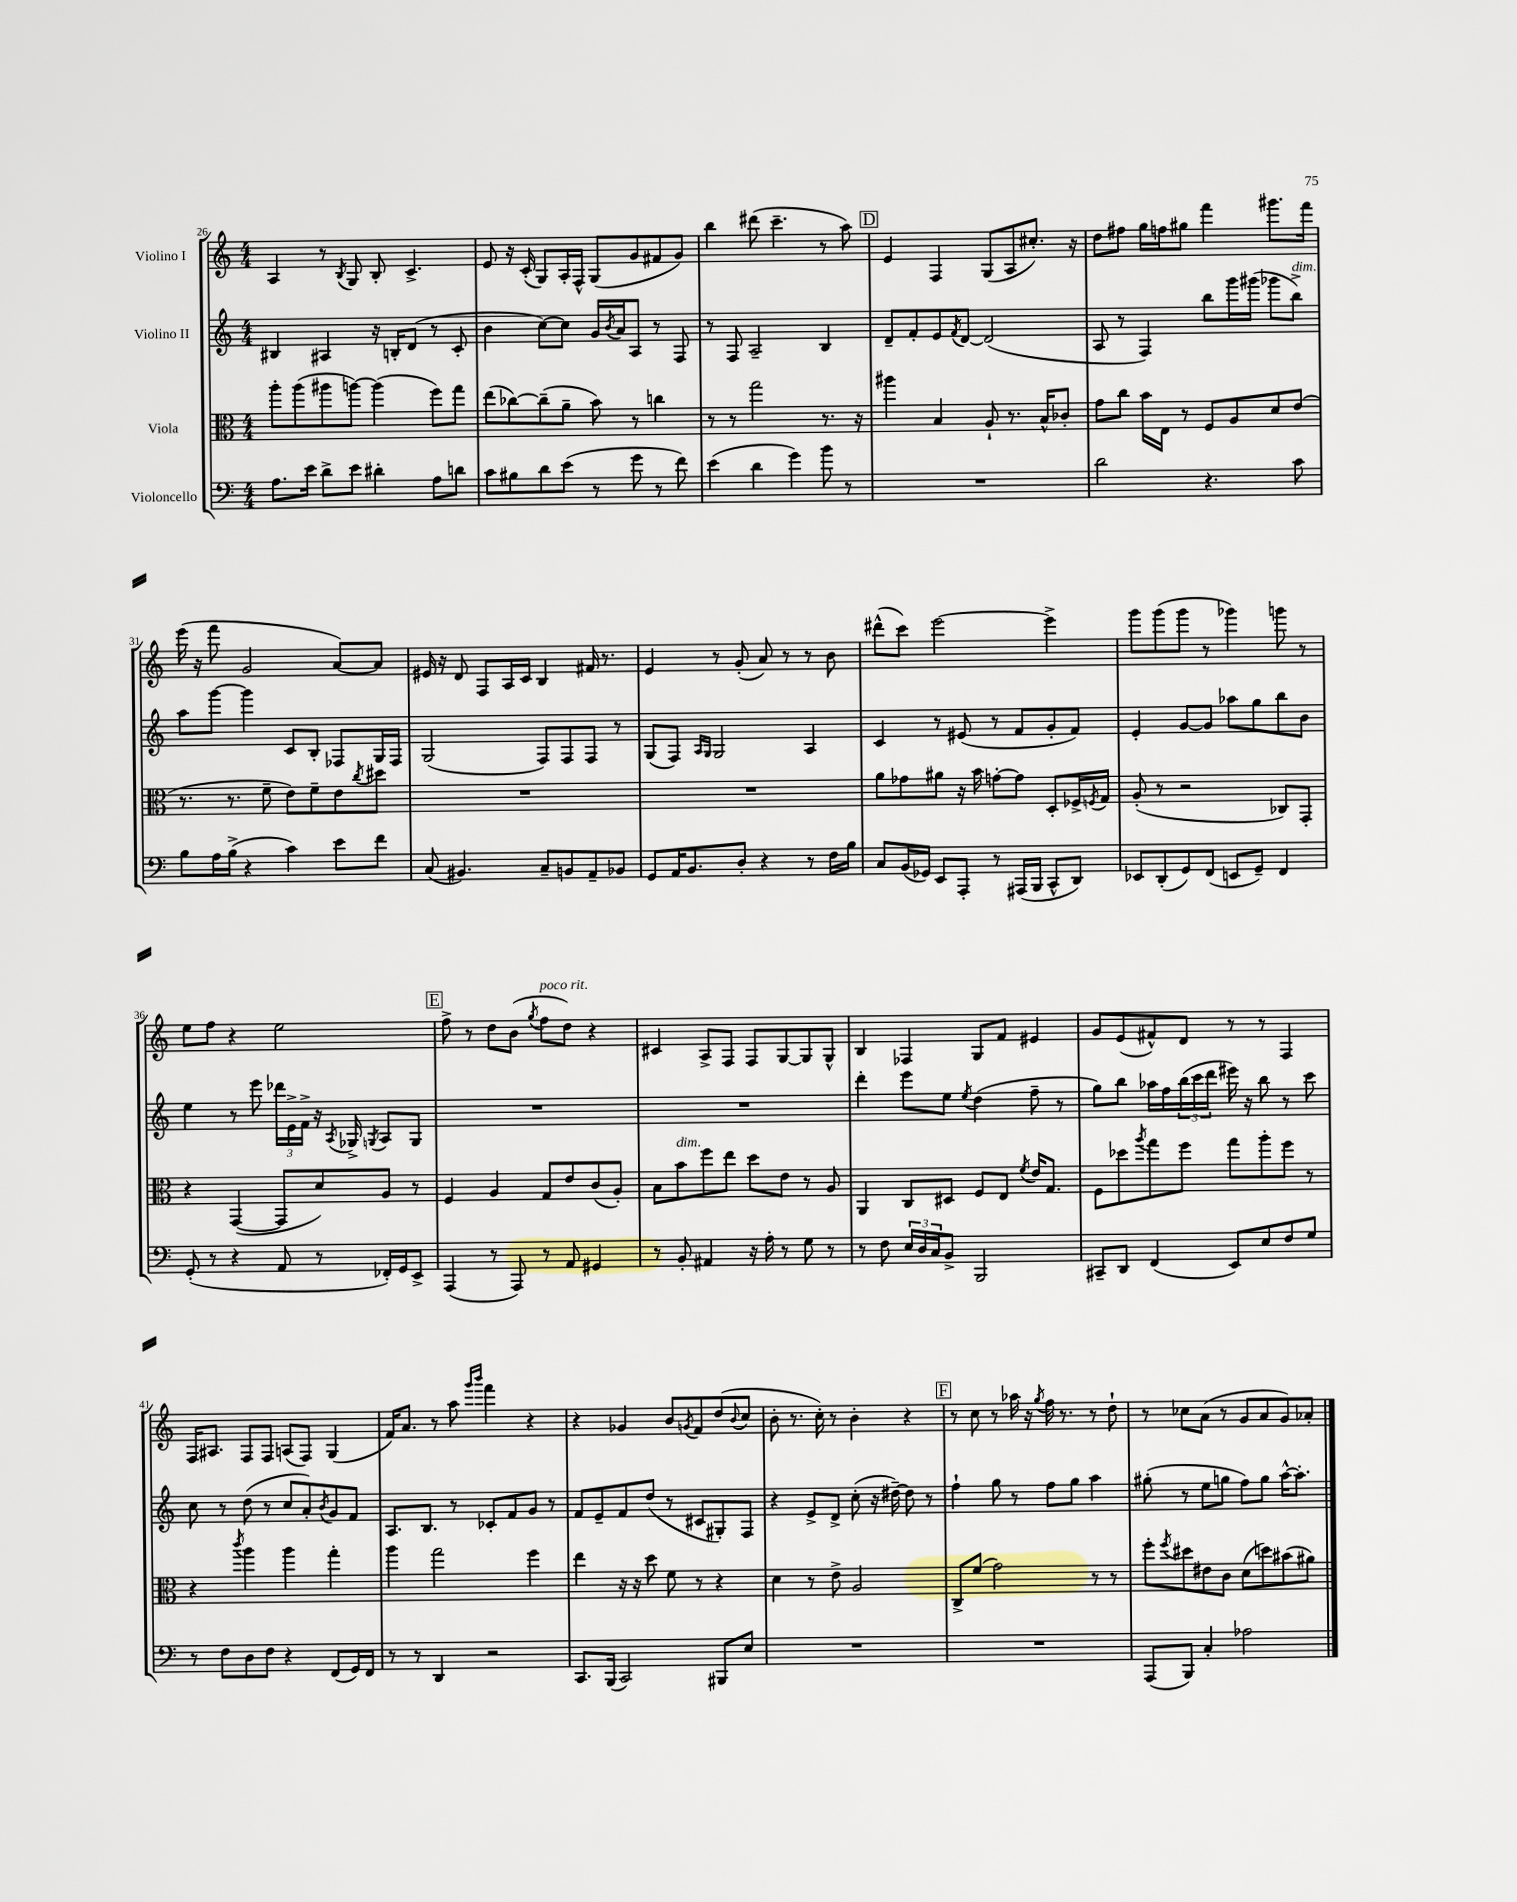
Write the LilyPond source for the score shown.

<<
\new StaffGroup <<
\new Staff = "s0" \with { instrumentName = "Violino I" } {
    \clef treble \key c \major \numericTimeSignature \time 4/4
    a4 r8 \acciaccatura { b8 } g8 b8-. c'4.-> |
    e'8 r16 c'16-.( g8) a16-. f16-^ g8( g'8 fis'8 g'8) |
    b''4 dis'''8( c'''4.-- r8 a''8) |
    \mark \markup { \box "D" } e'4 f4 g8( a8 cis''8.-.) r16 |
    d''8 fis''8 g''16 f''16 gis''8 f'''4 gis'''8. f'''16 |
    e'''16( r16 f'''8 g'2 a'8~) a'8 |
    eis'16 r16 d'8 f8 a16 c'16 b4 fis'16 r8. |
    e'4 r8 g'8-.( a'8) r8 r8 b'8 |
    dis'''8-^( c'''8) e'''2~ e'''4-> |
    g'''8 g'''8( g'''8 r8 ges'''4) g'''8 r8 |
    e''8 f''8 r4 e''2 |
    \mark \markup { \box "E" } f''8-> r8 d''8 b'8( \acciaccatura { g''8 } f''8^\markup { \italic "poco rit." } d''8) r4 |
    cis'4 a8-> f8 f8 g8~ g8 g8-^ |
    b4 fes4 g8 f'8 eis'4 |
    g'8 e'8( fis'8-^) d'8 r8 r8 f4 |
    f16 ais8. f8 f8 a8( f8) g4( |
    f'16) a'8. r8 a''8 \grace { g'''16 b'''16 } f'''4 r4 |
    r4 ges'4 b'8 \acciaccatura { g'8 } f'8 d''8( \appoggiatura { b'8 } c''8 |
    b'8-. r8. c''16-.) r8 b'4-. r4 |
    \mark \markup { \box "F" } r8 c''8 r8 aes''16 r16 \acciaccatura { g''8 } f''16 r8. r8 d''8-! |
    r8 ces''8 a'8( r8 g'8 a'8 g'8) aes'8-. \bar "|." |
}
\new Staff = "s1" \with { instrumentName = "Violino II" } {
    \clef treble \key c \major \numericTimeSignature \time 4/4
    bis4 ais4 r16 b16-. d'8( r8 c'8-. |
    b'4 c''8~) c''8 g'16 \acciaccatura { b'8 } a'16 a8 r8 f8 |
    r8 f8 a2-- b4 |
    \mark \markup { \box "D" } d'8-- f'8-. e'8 \acciaccatura { f'8 } d'8~ d'2( |
    a8 r8 f4) b''8 g'''16 gis'''16( ges'''8 b''8->^\markup { \italic "dim." }) |
    a''8 g'''8~ g'''4 c'8 b8-. fes8 g16 fes16 |
    g2( f8) f8 f8 r8 |
    g8( f8) \grace { a16 g16 } g2 a4 |
    c'4 r8 eis'8( r8 f'8 g'8-. f'8) |
    e'4-. g'8~ g'8 aes''8 g''8 b''8 b'8 |
    e''4 r8 e'''8 \tuplet 3/2 { des'''16 e'16-> f'16-> } r16 \acciaccatura { a8 } ges16-> \acciaccatura { g8 } a8 g8 |
    \mark \markup { \box "E" } R1 |
    R1 |
    d'''4-. e'''8 e''8 \acciaccatura { e''8 } d''4( f''8-- r8 |
    g''8) b''8 aes''16 f''16 \tuplet 3/2 { b''16( c'''16 d'''16 } eis'''16) r16 b''8 r8 c'''8 |
    c''8 r8 d''8( r8 c''8 a'8-.) \acciaccatura { b'8 } g'8 f'8 |
    a8. b8. r8 ces'8-. f'8 g'8 r8 |
    f'8 e'8-- f'8 d''8( r8 cis'8 gis8-.) f8 |
    r4 e'8-> d'8-> c''8-.( r16 dis''16~--) dis''8 r8 |
    \mark \markup { \box "F" } f''4-! g''8 r8 f''8 g''8 a''4 |
    gis''8-.( r8 e''8 g''8 f''8) g''8 a''16~-^ a''8.-. \bar "|." |
}
\new Staff = "s2" \with { instrumentName = "Viola" } {
    \clef alto \key c \major \numericTimeSignature \time 4/4
    a''8-. a''8( ais''8 a''8~) a''4( f''8) g''8 |
    e''8( ces''8~) ces''8--( a'8-- b'8) r8 c''4 |
    r8 r8 g''2 r8. r16 |
    \mark \markup { \box "D" } ais''4 b4 a8-! r8. b16-^ ces'8-. |
    g'8 c''8 b'16 e16 r8 f8 a8 d'8 e'8( |
    r8. r8. f'8-- e'8) f'8-- e'8 \acciaccatura { c''8 } dis''8 |
    R1 |
    R1 |
    a'8 ges'8 ais'8 r16 b'16 g'8~-. g'8 d8-. fes16-> \acciaccatura { f8 } g16 |
    a8-.( r8 r2 ces8) g,8-. |
    r4 g,4~( g,8 d'8) a8 r8 |
    \mark \markup { \box "E" } f4 a4 g8 e'8 c'8( a8-.) |
    b8 b'8^\markup { \italic "dim." } f''8 e''8 d''8 e'8 r8 a8 |
    a,4 c8 dis8 f8 e8 \acciaccatura { f'8 } e'16 g8. |
    f8 des''8 \acciaccatura { a''8 } g''8 f''8 g''8 a''8-. f''8 r8 |
    r4 \acciaccatura { c'''8 } a''4 a''4 g''4-. |
    a''4 g''2 f''4 |
    e''4 r16 r16 d''8 f'8 r8 r4 |
    d'4 r8 e'8-> a2 |
    \mark \markup { \box "F" } c8-> f'8( g'2) r8 r8 |
    f''8-. \acciaccatura { f''8 } dis''8 eis'8 c'8 d'8( d''8) bis'8( ais'8) \bar "|." |
}
\new Staff = "s3" \with { instrumentName = "Violoncello" } {
    \clef bass \key c \major \numericTimeSignature \time 4/4
    a8. e'16 d'8-> e'8 dis'4-. a8 d'8 |
    c'8 bis8 d'8 e'8( r8 g'8 r8 f'8) |
    e'4( d'4 g'4) b'8 r8 |
    \mark \markup { \box "D" } R1 |
    d'2 r4. c'8 |
    b8 a16 b16->( r4 c'4) e'8 f'8 |
    c8( bis,4.) c8-- b,8 a,8-- bes,8 |
    g,8 a,16 b,8. d8-. r4 r8 f16 b16 |
    c8 b,16( ges,16) e,8 a,,8-. r8 ais,,16( b,,16 c,8-^ d,8) |
    ees,8 d,8-.( g,8) f,8( e,8 g,8--) f,4 |
    g,8-.( r8 r4 a,8 r8 fes,16-.) g,16 e,8-> |
    \mark \markup { \box "E" } a,,4( r8 a,,8) r8 a,8 gis,4 |
    r8 b,8-. ais,4 r16 a16-. r8 g8 r8 |
    r8 f8 \tuplet 3/2 { e16 d16 c16 } b,8-> b,,2 |
    cis,8-- d,8 f,4( e,8) e8 f8 g8 |
    r8 f8 d8 f8 r4 f,8( g,16) f,16 |
    r8 r8 d,4 r2 |
    c,8. b,,16( c,2) bis,,8 e8 |
    R1 |
    \mark \markup { \box "F" } R1 |
    a,,8( b,,8) c4-. aes2 \bar "|." |
}
>>
>>
\layout { \context { \Score currentBarNumber = #26 } }
